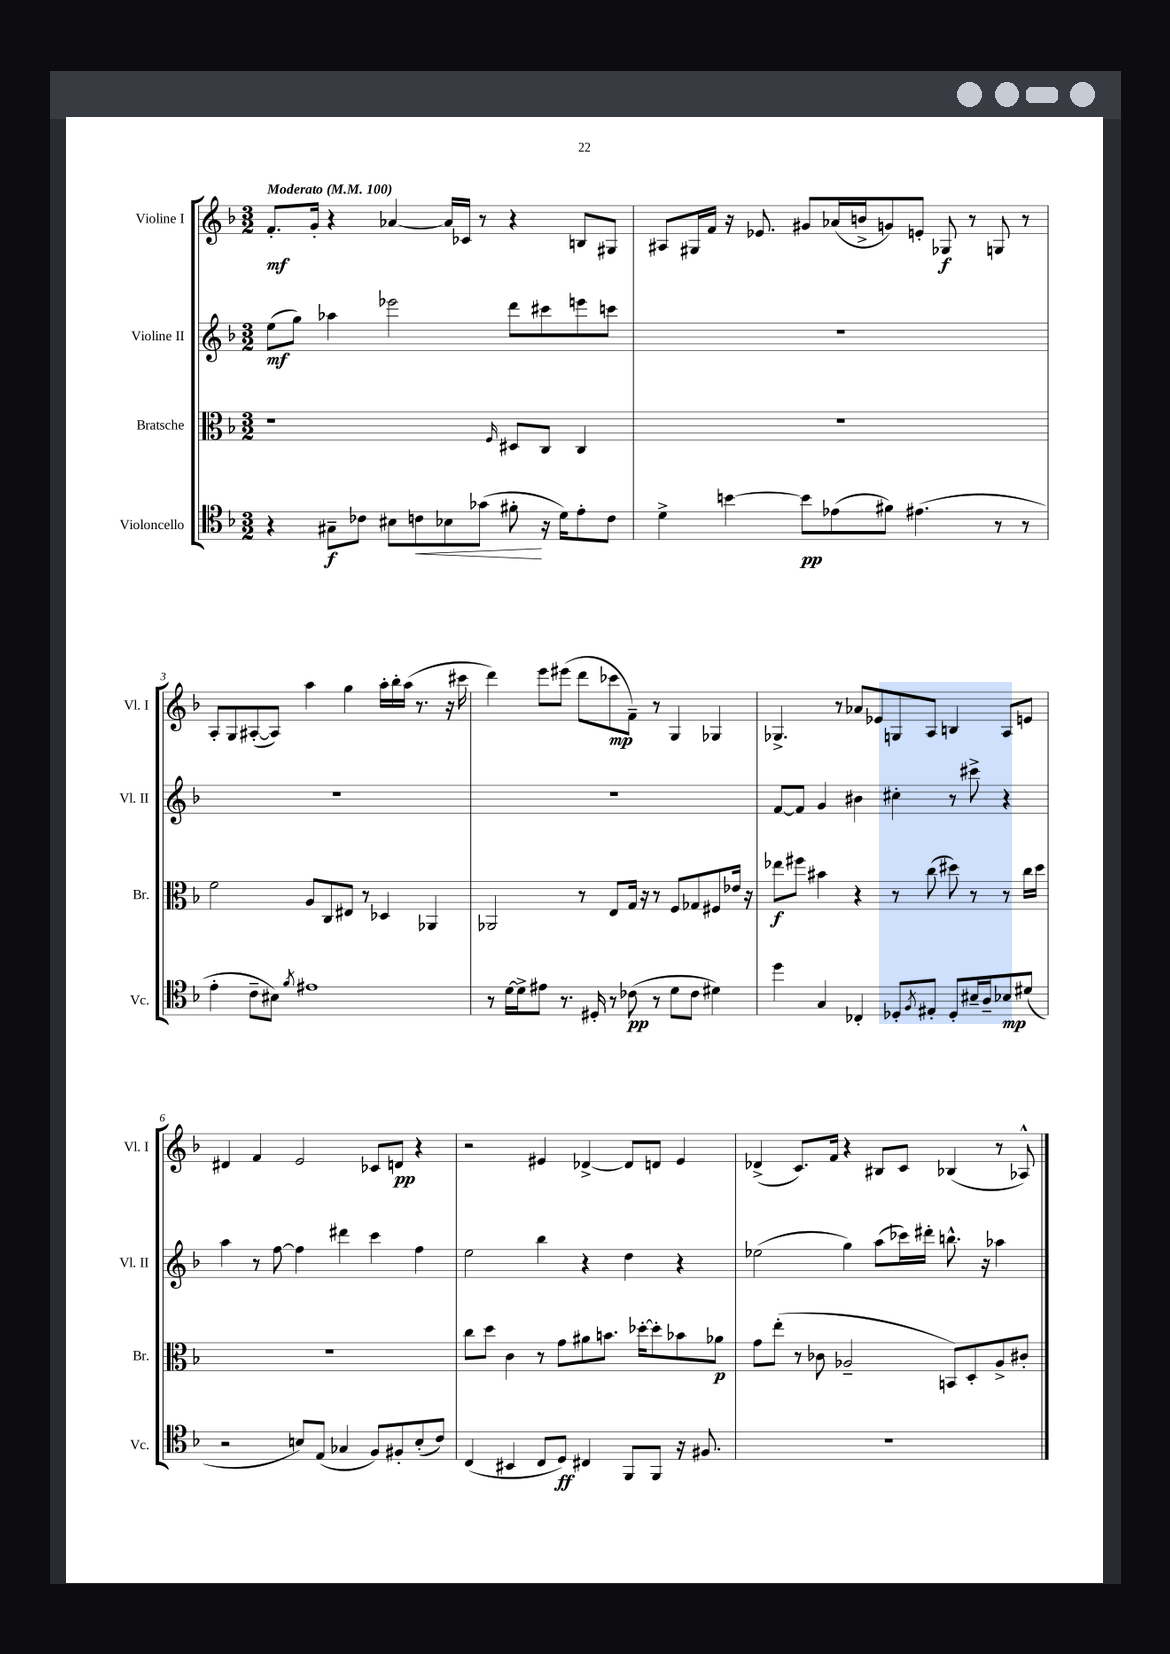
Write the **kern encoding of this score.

**kern	**kern	**kern	**kern
*staff4	*staff3	*staff2	*staff1
*clefC4	*clefC3	*clefG2	*clefG2
*k[b-]	*k[b-]	*k[b-]	*k[b-]
*M3/2	*M3/2	*M3/2	*M3/2
*MM100	*MM100	*MM100	*MM100
4r	1r	(8ee	8.f'
.	.	8gg)	.
.	.	.	16g'
8G#~	.	4aa-	4r
8c-	.	.	.
8B#	.	2eee-	[4a-
8c	.	.	.
8B-	.	.	16a-]
.	.	.	16c-
(8g-	.	.	8r
.	16qqF	.	.
8f#'	8D#	8ddd	4r
16r	8C	8ccc#	.
16d)	.	.	.
8e'	4C	8eee	8B
8c	.	8ccc	8G#
=	=	=	=
4d^	1.r	1.r	8A#
.	.	.	16G#
.	.	.	16f
[4b	.	.	16r
.	.	.	8.e-
8b]	.	.	8g#
(8e-	.	.	(16a-
.	.	.	16b^
8f#)	.	.	8g)
(4.e#	.	.	8e'
.	.	.	8G-
.	.	.	8r
8r	.	.	8G
8r	.	.	8r
=	=	=	=
4e'	2f	1.r	8A'
.	.	.	8G
8c~	.	.	([8A#'
8B#)	.	.	8A#])
8qf	.	.	.
1e#	8A	.	4aa
.	8C	.	.
.	8E#	.	4gg
.	8r	.	.
.	4D-	.	16aa'
.	.	.	16bb-'
.	.	.	(16aa
.	.	.	8.r
.	4AA-	.	.
.	.	.	16r
.	.	.	16ccc#
=	=	=	=
8r	2AA-	1.r	4ddd)
[16d	.	.	.
16d^]	.	.	.
8e#	.	.	8eee
8.r	.	.	(8eee#
.	8r	.	8ddd
16D#'	.	.	.
8r	8E	.	8ccc-
(8c-	16G	.	8f~)
.	16r	.	.
8r	8r	.	8r
8d	8F	.	4G
8c-	8G-	.	.
4d#)	8F#	.	4G-
.	16e-	.	.
.	16r	.	.
=	=	=	=
4dd	8ee-	[8f	4.G-^
.	8ff#	8f]	.
4G	4b#	4g	.
.	.	.	8r
4C-'	4r	4b#	8a-
.	.	.	8e-
8D-'	8r	4cc#'	8G
8qF	.	.	.
8E#'	(8cc	.	8A
8D-'	8dd#)	8r	4B
16B#~	8r	8ccc#^	.
16A~	.	.	.
8B-	8r	4r	8A
(8d#	16cc	.	8e
.	16dd#	.	.
=	=	=	=
2r	1.r	4aa	4d#
.	.	8r	4f
.	.	[8ff	.
8B)	.	4ff]	2e
(8E	.	.	.
4G-	.	4ddd#	.
8F)	.	4ccc	8c-
8F#'	.	.	8d
(8B'	.	4ff	4r
8c)	.	.	.
=	=	=	=
(4C	8cc	2ee	2r
.	8dd	.	.
4BB#	4c	.	.
8C	8r	4bb-	4e#
8D)	8g	.	.
4C#	8a#	4r	[4d-^
.	8.b	.	.
8FF	.	4dd	8d-]
.	[16dd-'	.	.
8FF	8dd-']	.	8d
16r	8b-	4r	4e#
8.F#	.	.	.
.	8a-	.	.
=	=	=	=
1.r	8g	(2ee-	(4d-^
.	(8ee'	.	.
.	8r	.	8.c)
.	8c-	.	.
.	.	.	16f
.	2A-~	4gg)	4r
.	.	(8aa	8B#
.	.	16ccc-)	8c
.	.	16ddd#'	.
.	8BB)	8.bb^^	(4B-
.	8D'	.	.
.	.	16r	.
.	8A-^	4aa-	8r
.	8c#'	.	8A-^^)
==	==	==	==
*-	*-	*-	*-
